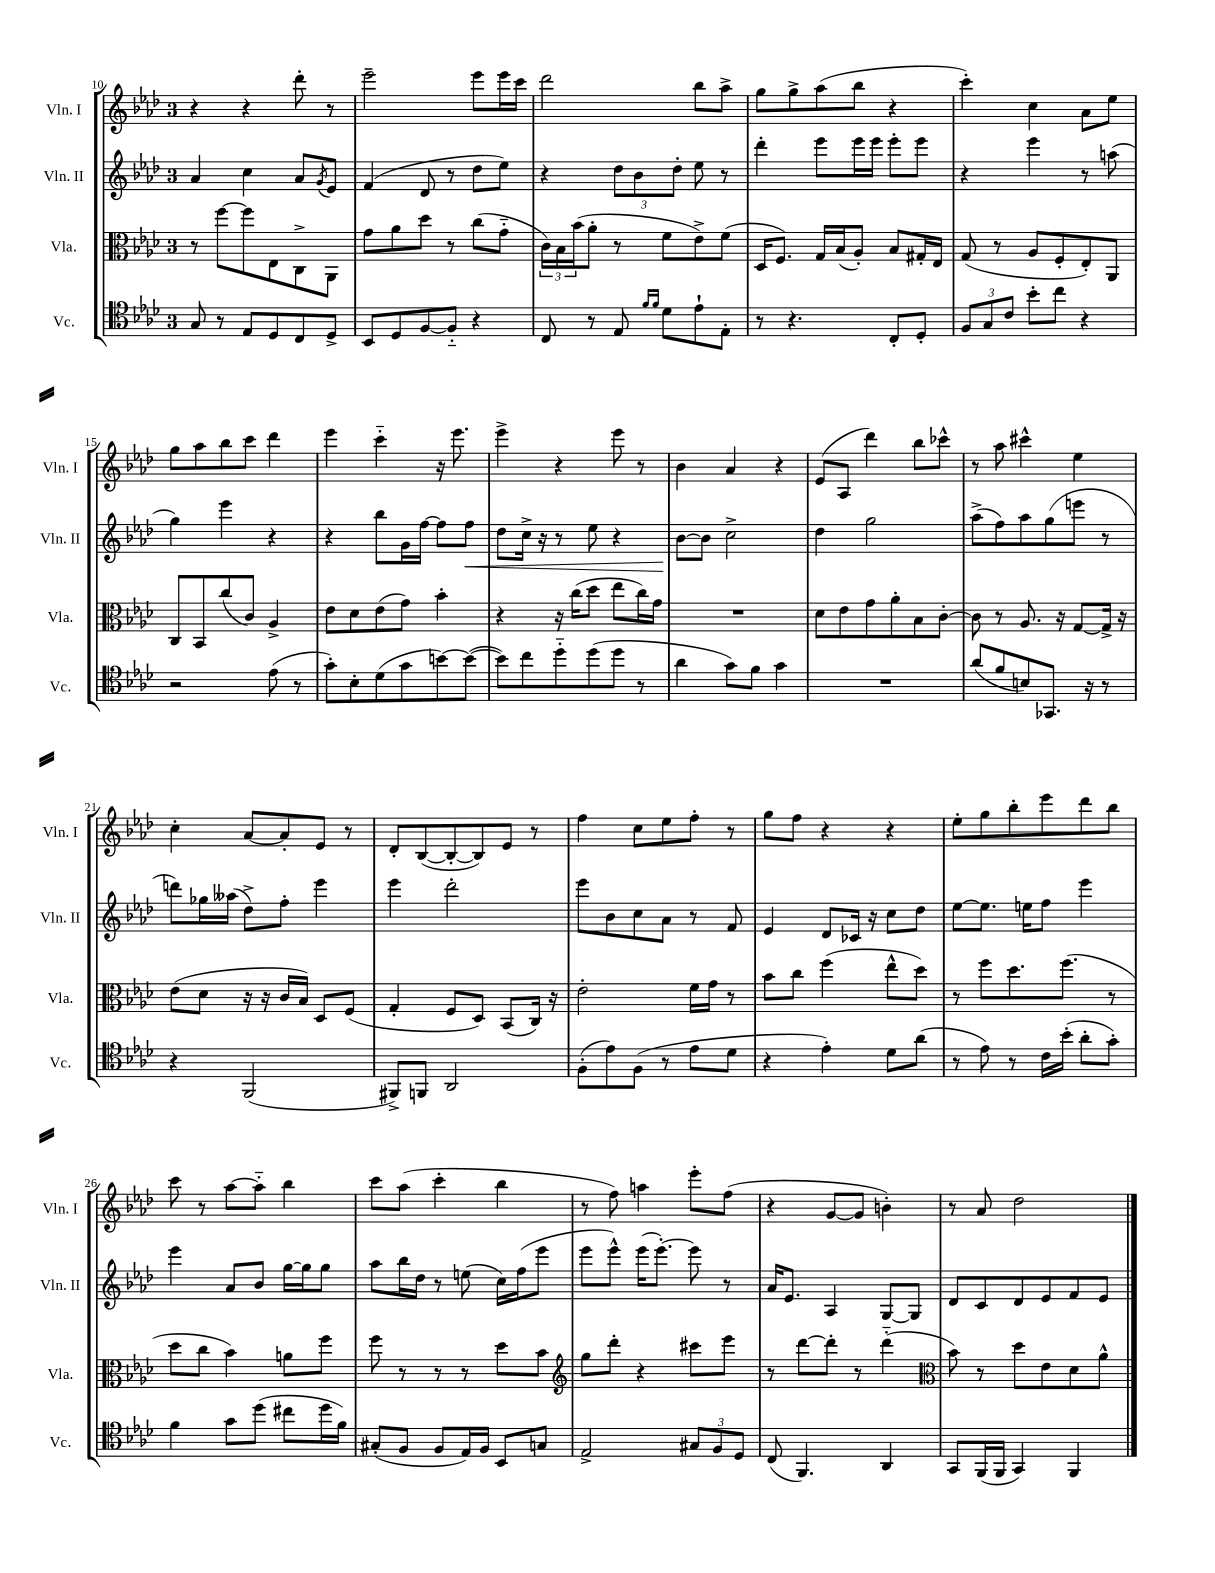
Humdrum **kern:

**kern	**kern	**kern	**dynam	**kern
*part4	*part3	*part2	*part2	*part1
*staff4	*staff3	*staff2	*staff2	*staff1
*I"Vc.	*I"Vla.	*I"Vln. II	*	*I"Vln. I
*I'Vc.	*I'Vla.	*I'Vln. II	*	*I'Vln. I
*clefC4	*clefC3	*clefG2	*	*clefG2
*k[b-e-a-d-]	*k[b-e-a-d-]	*k[b-e-a-d-]	*	*k[b-e-a-d-]
*M3/4	*M3/4	*M3/4	*	*M3/4
=10	=10	=10	=10	=10
8G/	8r	4a-/	.	4r
8r	[8ff\L	.	.	.
8E-/L	8ff\]	4cc\	.	4r
8D-/	8E-\	.	.	.
8C/	8C^\	8a-/L	.	8ddd-'\
.	.	8qg/	.	.
8D-^/J	8AA-\J	8e-/J	.	8r
=11	=11	=11	=11	=11
8BB-/L	8g\L	(4f/	.	2eee-~\
8D-/	8a-\	.	.	.
[8F/	8dd-\J	8d-/	.	.
8F/J]	8r	8r	.	.
4r	(8cc\L	8dd-\L	.	8eee-\L
.	8g\J	8ee-\J)	.	16eee-\L
.	.	.	.	16ccc\JJ
=12	=12	=12	=12	=12
8C/	24c\LL)	4r	.	2ddd-\
.	24B-\	.	.	.
.	(24b-\J	.	.	.
8r	8a-'\J	.	.	.
8E-/	8r	12dd-\L	.	.
.	.	12b-\	.	.
16qqf/LL	.	.	.	.
16qqf/JJ	.	.	.	.
8d-\L	8f\L	.	.	.
.	.	12dd-'\J	.	.
8e-`\	8e-^\)	8ee-\	.	8bb-\L
8E-'\J	(8f\J	8r	.	8aa-^\J
=13	=13	=13	=13	=13
8r	16D-/KL	4ddd-'\	.	8gg\L
.	8.F/J)	.	.	.
4.r	.	.	.	8gg^\
.	16G/LL	8eee-\L	.	(8aa-\
.	(16B-/J	.	.	.
.	8A-'/J)	16eee-\L	.	8bb-\J
.	.	16eee-\JJ	.	.
8C'/L	8B-/L	8eee-'\L	.	4r
8D-'/J	16G#X'/L	8eee-\J	.	.
.	16E-/JJ	.	.	.
=14	=14	=14	=14	=14
12F/L	(8G/	4r	.	4ccc'\)
12G/	.	.	.	.
.	8r	.	.	.
12c/J	.	.	.	.
8b-'\L	8A-/L	4eee-\	.	4cc\
8cc\J	8F'/	.	.	.
4r	8E-'/)	8r	.	8a-\L
.	8AA-/J	(8aan\	.	8ee-\J
!!LO:LB:g=z
=15	=15	=15	=15	=15
2r	8C/L	4gg\)	.	8gg\L
.	8BB-/	.	.	8aa-\
.	(8cc/	4eee-\	.	8bb-\
.	8c/J)	.	.	8ccc\J
(8e-\	4A-^/	4r	.	4ddd-\
8r	.	.	.	.
=16	=16	=16	=16	=16
8g'\L)	8e-\L	4r	.	4eee-\
8B-'\	8d-\	.	.	.
(8d-\	(8e-\	8bb-\L	.	4ccc\
8g\	8g\J)	16g\L	.	.
.	.	[16ff\JJ	.	.
[8bn\)	4b-'\	8ff\L]	.	16r
.	.	.	.	8.eee-\
!	!	!	!LO:HP:b	!
(8b\J_	.	8ff\J	<	.
=17	=17	=17	=17	=17
8b\L])	4r	8dd-\L	.	4eee-^\
8cc\	.	16cc^\Jk	.	.
.	.	16r	.	.
8dd-\	16r	8r	.	4r
.	(16cc\KL	.	.	.
(8dd-\	8dd-\J	8ee-\	.	.
8dd-\J	8ee-\L	4r	.	8eee-\
8r	16cc\L)	.	.	8r
.	16g\JJ	.	.	.
=18	=18	=18	=18	=18
4a-\	2.r	[8b-\L	.	4b-\
.	.	8b-\J]	[	.
8g\L)	.	2cc^\	.	4a-/
8f\J	.	.	.	.
4g\	.	.	.	4r
=19	=19	=19	=19	=19
2.r	8d-\L	4dd-\	.	(8e-/L
.	8e-\	.	.	8A-/J
.	8g\	2gg\	.	4ddd-\)
.	8a-'\	.	.	.
.	8B-\	.	.	8bb-\L
.	[8c'\J	.	.	8ccc-X^^\J
=20	=20	=20	=20	=20
(8a-/L	8c\]	(8aa-^\L	.	8r
8f/	8r	8ff\)	.	8aa-\
8Bn/)	8.A-/	8aa-\	.	4ccc#X^^\
8.GG-X/J	.	(8gg\	.	.
.	16r	.	.	.
.	[8G/L	8eeen\J	.	4ee-\
16r	.	.	.	.
8r	16G^/Jk]	8r	.	.
.	16r	.	.	.
!!LO:LB:g=z
=21	=21	=21	=21	=21
4r	(8e-\L	8dddn\L)	.	4cc'\
.	8d-\J	16gg-X\L	.	.
.	.	(16aa--X\JJ	.	.
(2FF/	16r	8dd-^\L)	.	[8a-/L
.	16r	.	.	.
.	16c/LL	8ff'\J	.	8a-'/]
.	16B-/JJ)	.	.	.
.	8D-/L	4eee-\	.	8e-/J
.	(8F/J	.	.	8r
=22	=22	=22	=22	=22
8FF#X^/L)	4G'/	4eee-\	.	8d-'/L
8FFn/J	.	.	.	([8B-/
2AA-/	8F/L	2ddd-'\	.	8B-'/_
.	8D-/J)	.	.	8B-/])
.	(8BB-/L	.	.	8e-/J
.	16C/Jk)	.	.	8r
.	16r	.	.	.
=23	=23	=23	=23	=23
(8F'\L	2e-'\	8eee-\L	.	4ff\
8e-\)	.	8b-\	.	.
(8F\J	.	8cc\	.	8cc\L
8r	.	8a-\J	.	8ee-\
8e-\L	16f\LL	8r	.	8ff'\J
.	16g\JJ	.	.	.
8d-\J	8r	8f/	.	8r
=24	=24	=24	=24	=24
4r	8b-\L	4e-/	.	8gg\L
.	8cc\J	.	.	8ff\J
4e-'\)	(4ff\	8d-/L	.	4r
.	.	16c-X/Jk	.	.
.	.	16r	.	.
8d-\L	8ee-^^\L	8cc\L	.	4r
(8a-\J	8dd-\J)	8dd-\J	.	.
=25	=25	=25	=25	=25
8r	8r	[8ee-\L	.	8ee-'\L
8e-\)	8ff\L	8.ee-\J]	.	8gg\
8r	8.dd-\	.	.	8bb-'\
.	.	16een\KL	.	.
16c\LL	.	8ff\J	.	8eee-\
(16b-'\JJ	(8.ff\J	.	.	.
8a-'\L	.	4eee-\	.	8ddd-\
8g'\J)	8r	.	.	8bb-\J
!!LO:LB:g=z
=26	=26	=26	=26	=26
4f\	8dd-\L	4eee-\	.	8ccc\
.	8cc\J	.	.	8r
8g\L	4b-\)	8a-/L	.	[8aa-\L
(8dd-\J	.	8b-/J	.	8aa-\J]
8cc#X\L	8an\L	[16gg\LL	.	4bb-\
.	.	16gg\J]	.	.
16dd-\L	8ff\J	8gg\J	.	.
16f\JJ)	.	.	.	.
=27	=27	=27	=27	=27
(8G#X'/L	8ff\	8aa-\L	.	8ccc\L
8F/J	8r	16bb-\L	.	(8aa-\J
.	.	16dd-\JJ	.	.
8F/L	8r	8r	.	4ccc'\
16E-/L)	8r	(8een\	.	.
16F/JJ	.	.	.	.
8BB-/L	8dd-\L	16cc\LL)	.	4bb-\
.	.	(16ff\J	.	.
8Gn/J	8b-\J	8eee-\J	.	.
=28	=28	=28	=28	=28
*	*clefG2	*	*	*
2E-^/	8gg\L	8eee-\L	.	8r
.	8ddd-'\J	8eee-^^\J)	.	8ff\)
.	4r	(16eee-\KL	.	4aan\
.	.	[8.eee-'\J)	.	.
12G#X/L	8ccc#X\L	8eee-\]	.	8eee-'\L
12F/	.	.	.	.
.	8eee-\J	8r	.	(8ff\J
12D-/J	.	.	.	.
=29	=29	=29	=29	=29
(8C/	8r	16a-/KL	.	4r
.	.	8.e-/J	.	.
4.FF/)	[8ddd-\L	.	.	.
.	8ddd-'\J]	4A-/	.	[8g/L
.	8r	.	.	8g/J]
4AA-/	(4ddd-\	[8G/L	.	4bn'\)
.	.	8G/J]	.	.
=30	=30	=30	=30	=30
*	*clefC3	*	*	*
8GG/L	8b-\)	8d-/L	.	8r
(16FF/L	8r	8c/	.	8a-/
16FF/JJ	.	.	.	.
4GG/)	8dd-\L	8d-/	.	2dd-\
.	8e-\	8e-/	.	.
4FF/	8d-\	8f/	.	.
.	8a-^^\J	8e-/J	.	.
==	==	==	==	==
*-	*-	*-	*-	*-
